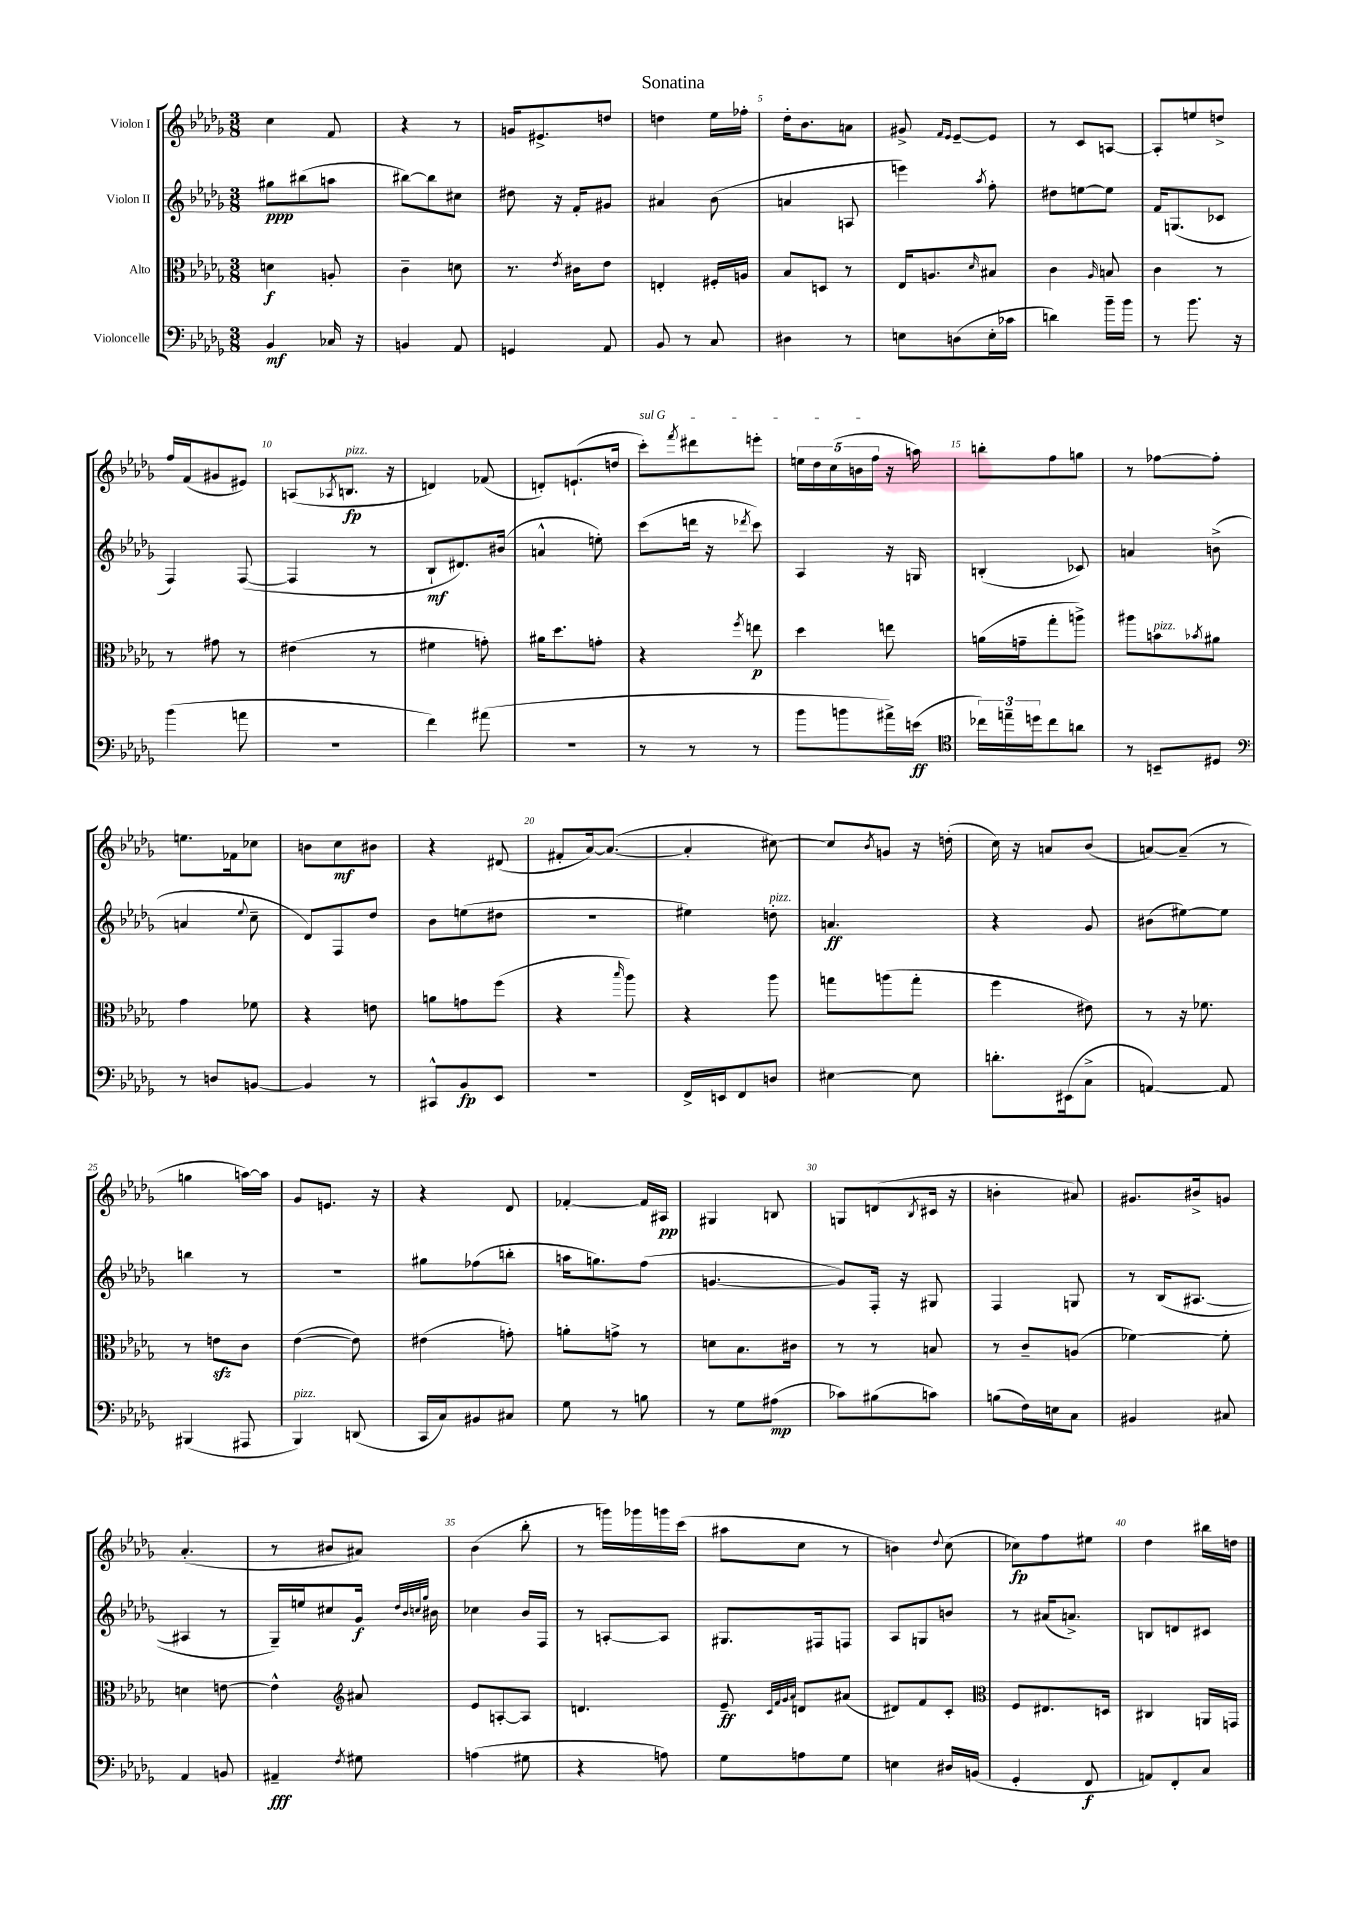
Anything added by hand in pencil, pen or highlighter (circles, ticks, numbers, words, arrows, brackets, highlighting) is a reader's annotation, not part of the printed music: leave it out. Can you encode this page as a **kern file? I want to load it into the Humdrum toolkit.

**kern	**kern	**kern	**kern
*staff4	*staff3	*staff2	*staff1
*clefF4	*clefC3	*clefG2	*clefG2
*k[b-e-a-d-g-]	*k[b-e-a-d-g-]	*k[b-e-a-d-g-]	*k[b-e-a-d-g-]
*M3/8	*M3/8	*M3/8	*M3/8
4BB-	4d	8gg#	4cc
.	.	(8bb#	.
16C-	8A'	8aa	8f
16r	.	.	.
=	=	=	=
4BB	4c~	[8bb#)	4r
.	.	8bb#]	.
8AA-	8d	8cc#	8r
=	=	=	=
4GG	8.r	8dd#	16g
.	.	.	8.e#^
.	.	16r	.
.	8qe-	.	.
.	16c#	16f'	.
8AA-	8e-	8g#	8dd
=	=	=	=
8BB-	4E'	4a#	4dd
8r	.	.	.
8C	16F#'	(8b-	16ee-
.	16A	.	16ff-'
=	=	=	=
4D#	8B-	4a	16dd-'
.	.	.	8.b-
.	8D	.	.
8r	8r	8A	8a
=	=	=	=
8E	16E-	4eee)	8g#^
.	8.A	.	.
.	.	.	16qqf
.	.	.	16qqe-
(8D	.	.	[8e-~
.	16qqd-	8qaa-	.
16E'	8B#	8ff'	8e-]
16c-	.	.	.
=	=	=	=
4d)	4c	8dd#	8r
.	.	[8ee	8c
.	16qqA-	.	.
16b-~	8B	8ee]	[8A
16b-	.	.	.
=	=	=	=
8r	4c	16f	8A']
.	.	(8.G	.
8.b-	.	.	8ee
.	8r	8c-	8dd^
16r	.	.	.
=	=	=	=
(4b-	8r	4F)	16ff
.	.	.	(16f
.	8g#	.	8g#
8a	8r	([8F	8e#)
=	=	=	=
4.r	(4e#	4F]	(8A
.	.	.	8qA-
.	.	.	8.B
.	8r	8r	.
.	.	.	16r
=	=	=	=
4f)	4f#	8B-`	4d)
.	.	8.d#)	.
(8a#	8g')	.	(8f-
.	.	(16b#	.
=	=	=	=
4.r	16a#	4a^^	8d')
.	8.dd-	.	.
.	.	.	(8.e`
.	8g'	8ee')	.
.	.	.	16dd
=	=	=	=
8r	4r	(8ccc	8ccc')
.	.	.	8qfff
8r	.	16ddd	8ddd#
.	.	16r	.
.	8qff	8qddd-	.
8r	8ee	8ccc)	8eee'
=	=	=	=
8b-	4dd-	4A-	20ee
.	.	.	20dd-
.	.	.	(20cc
8b	.	.	.
.	.	.	20b
.	.	.	20ff
16a#^)	8ee	16r	16r
(16e	.	16G	16aa)
=	=	=	=
*clefC4	*	*	*
24cc-)	(16a	(4B'	8bb'
24ee~	.	.	.
.	16g~	.	.
24dd	.	.	.
8cc-	8gg-'	.	8ff
8a	8aa^)	8c-)	8gg
=	=	=	=
8r	8aa#	4a	8r
8BB~	8b	.	[8ff-
.	8qb-	.	.
8D#	8a#	(8b^	8ff-']
=	=	=	=
*clefF4	*	*	*
8r	4g-	4a	8.ee
8D	.	.	.
.	.	.	16f-
.	.	8qqee-	.
[8BB	8f-	8cc~	8cc-
=	=	=	=
4BB]	4r	8d-)	8b
.	.	8F	8cc
8r	8e	8dd-	8b#
=	=	=	=
8CC#^^	8a	8b-	4r
8BB-	8g	(8ee	.
8EE-	(8ff	8dd#	(8d#
=	=	=	=
4.r	4r	4.r	8f#'
.	.	.	[16a-)
.	.	.	(8.a-_
.	16qqbb-	.	.
.	8aa-)	.	.
=	=	=	=
16FF^	4r	4ee#)	4a-']
16EE	.	.	.
8FF	.	.	.
8D	8aa-	8dd'	[8cc#)
=	=	=	=
[4E#	8gg	4.a	8cc#]
.	.	.	8qb-
.	(8aa	.	8g
8E#]	8gg'	.	16r
.	.	.	(16dd'
=	=	=	=
8.d'	4ff	4r	16cc)
.	.	.	16r
.	.	.	8a
(16EE#	.	.	.
8C^	8e#)	8g-	(8b-
=	=	=	=
[4AA)	8r	(8b#	[8a)
.	16r	[8ee#)	(8a~]
.	8.f-	.	.
8AA]	.	8ee#]	8r
=	=	=	=
(4BBB#	8r	4bb	4gg
.	8e	.	.
8AAA#	8c	8r	[16aa)
.	.	.	16aa]
=	=	=	=
4BBB-)	([4e-	4.r	8g-
.	.	.	8.e
(8DD	8e-])	.	.
.	.	.	16r
=	=	=	=
16CC	(4e#	8gg#	4r
16C)	.	.	.
8BB#	.	(8ff-	.
8C#	8g')	8bb'	8d-
=	=	=	=
8G-	8a'	16aa	[4f-'
.	.	8.gg)	.
8r	8g^	.	.
8B	8r	(8ff	16f-]
.	.	.	16A#
=	=	=	=
8r	8d	[4.g	4G#
8G-	8.B-	.	.
(8A#	.	.	8B
.	16c#	.	.
=	=	=	=
8c-)	8r	8g])	8G
(8B#	8r	16F'	(8d
.	.	16r	.
.	.	.	8qB-
8c)	8B	8G#	16c#
.	.	.	16r
=	=	=	=
(8B	8r	4F	4b'
16F)	8c~	.	.
16E	.	.	.
8C	(8A	8G	8a#)
=	=	=	=
4BB#	[4f-)	8r	8.g#
.	.	(16B-	.
.	.	[8.A#	16b#^
8C#	8f-']	.	8g
=	=	=	=
4AA-	4d	4A#]	(4.a-'
8BB	[8e	8r	.
=	=	=	=
4AA#~	4e^^]	16G-~)	8r
.	.	16ee	.
.	.	8cc#	8b#
*	*clefG2	*	*
8qF	.	.	.
8G#	8a#	16g-	8a#)
.	.	32qqdd-	.
.	.	32qqb-	.
.	.	32qqcc	.
.	.	32qqgg-	.
.	.	16b#	.
=	=	=	=
(4A	8e-	4cc-	(4b-
.	[8A'	.	.
8G#	8A]	16b-	8bb-'
.	.	16F	.
=	=	=	=
4r	4.d	8r	8r
.	.	[8A'	16ggg)
.	.	.	16ggg-
8A)	.	8A]	16ggg
.	.	.	(16ccc
=	=	=	=
8G-	8e-~	8.G#	8aa#
.	32qqc	.	.
.	32qqf	.	.
.	32qqg-	.	.
.	32qqa-	.	.
8A	8d	.	8cc
.	.	16F#	.
8G-	(8a#	8F	8r
=	=	=	=
4E	8d#)	8A-	4b)
.	8f	8G	.
.	.	.	8qqdd-
16D#	8c'	8b	(8cc
(16BB	.	.	.
=	=	=	=
*	*clefC3	*	*
4GG-'	8F	8r	8cc-)
.	8.E#	(16a#	8ff
.	.	8.a^)	.
8FF	.	.	8ee#
.	16D	.	.
=	=	=	=
8AA)	4C#	8B	4dd-
8FF'	.	8d	.
8C	16AA	8c#	16bb#
.	16GG	.	16dd
==	==	==	==
*-	*-	*-	*-
